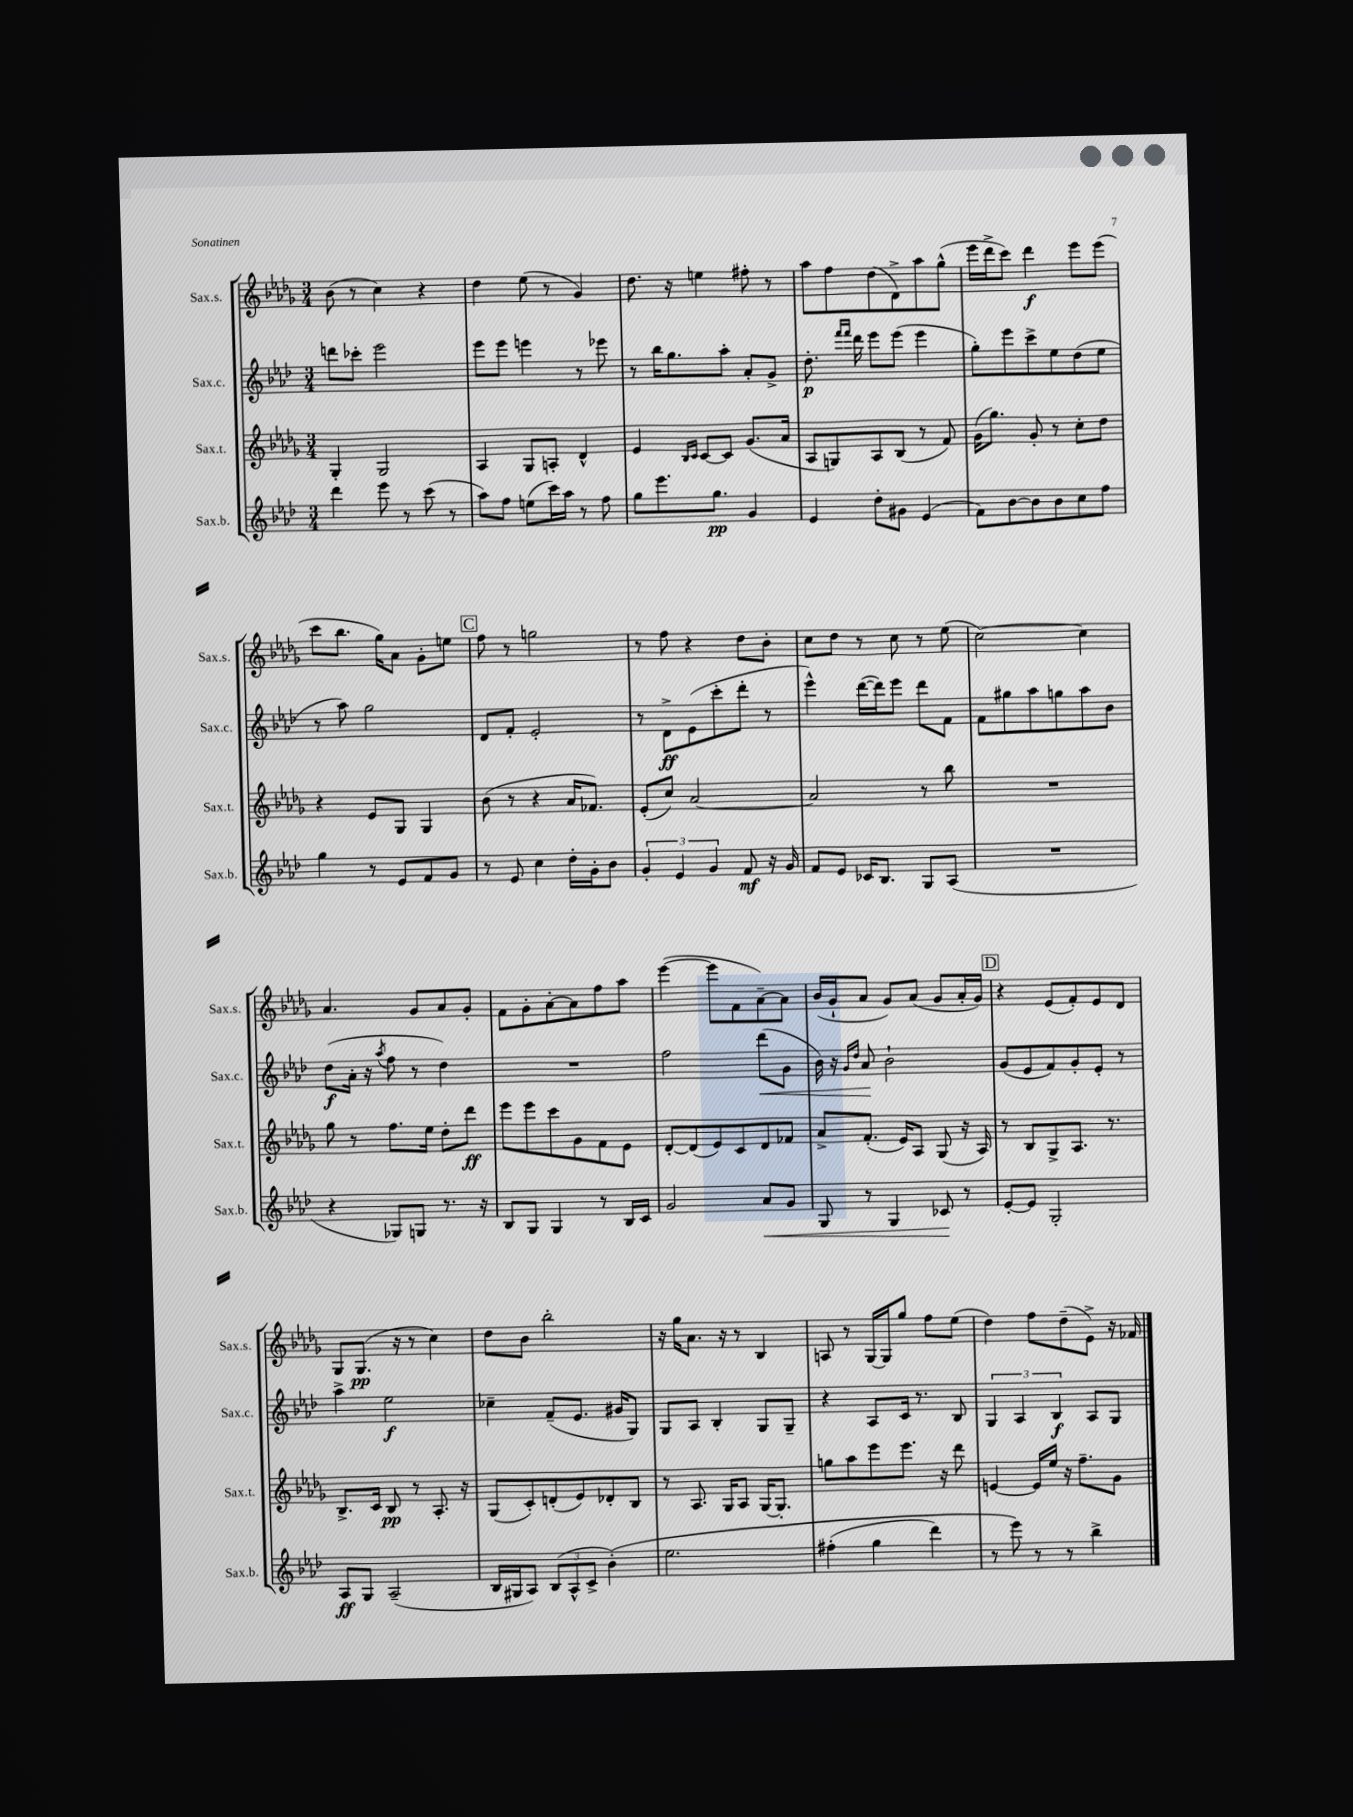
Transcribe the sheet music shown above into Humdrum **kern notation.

**kern	**dynam	**kern	**dynam	**kern	**dynam	**kern	**dynam
*part4	*part4	*part3	*part3	*part2	*part2	*part1	*part1
*staff4	*staff4	*staff3	*staff3	*staff2	*staff2	*staff1	*staff1
*I"Sax.b.	*	*I"Sax.t.	*	*I"Sax.c.	*	*I"Sax.s.	*
*I'Sax.b.	*	*I'Sax.t.	*	*I'Sax.c.	*	*I'Sax.s.	*
*clefG2	*	*clefG2	*	*clefG2	*	*clefG2	*
*k[b-e-a-d-]	*	*k[b-e-a-d-g-]	*	*k[b-e-a-d-]	*	*k[b-e-a-d-g-]	*
*M3/4	*	*M3/4	*	*M3/4	*	*M3/4	*
=14	=14	=14	=14	=14	=14	=14	=14
4ddd-\	.	4G-'/	.	8dddn\L	.	(8b-\	.
.	.	.	.	8ccc-X'\J	.	8r	.
8eee-\	.	2G-/	.	2eee-\	.	4cc\)	.
8r	.	.	.	.	.	.	.
(8ccc\	.	.	.	.	.	4r	.
8r	.	.	.	.	.	.	.
=15	=15	=15	=15	=15	=15	=15	=15
8aa-\L)	.	4A-/	.	8eee-\L	.	4dd-\	.
8ff\J	.	.	.	8eee-\J	.	.	.
(8een\L	.	8G-/L	.	4eeen\	.	(8ee-\	.
16ccc\L)	.	8An'/J	.	.	.	8r	.
16aa-\JJ	.	.	.	.	.	.	.
8r	.	4d-^^/	.	8r	.	4g-/)	.
8ff\	.	.	.	8eee-X\	.	.	.
=16	=16	=16	=16	=16	=16	=16	=16
8gg\L	.	4e-/	.	8r	.	8.dd-\	.
8.eee-\	.	.	.	16bb-\KL	.	.	.
.	.	.	.	8.gg\	.	16r	.
.	.	16qqB-/LL	.	.	.	.	.
.	.	16qqc/JJ	.	.	.	.	.
.	.	[8c/L	.	.	.	4een\	.
8.gg\J	pp	.	.	.	.	.	.
.	.	8c/J]	.	8aa-'\J	.	.	.
4g/	.	(8.g-/L	.	8a-'/L	.	8ff#X'\	.
.	.	.	.	8g^/J	.	8r	.
.	.	16a-/Jk	.	.	.	.	.
=17	=17	=17	=17	=17	=17	=17	=17
4e-/	.	8A-/L	.	8.dd-'\	p	8aa-\L	.
.	.	8Gn/)	.	.	.	8ff\	.
.	.	.	.	16qqfff/LL	.	.	.
.	.	.	.	16qqfff/JJ	.	.	.
.	.	.	.	16ddd-\	.	.	.
8dd-'\L	.	8A-/	.	8eee-\L	.	(8dd-\	.
8g#X\J	.	(8B-/J	.	(8eee-\J	.	8d-^\)	.
(4e-/	.	8r	.	4eee-\	.	8aa-\	.
.	.	8f/)	.	.	.	(8gg-^^\J	.
=18	=18	=18	=18	=18	=18	=18	=18
8f\L)	.	(16g-\KL	.	8gg'\L)	.	16eee-\LL	.
.	.	8.gg-\J)	.	.	.	16ddd-^\J	.
[8b-\	.	.	.	8eee-\	.	8ccc\J)	.
8b-\]	.	8g-'/	.	8ccc^\	.	4ddd-\	f
8b-\	.	8r	.	8ee-\	.	.	.
8cc\	.	8cc'\L	.	(8dd-\	.	8eee-\L	.
8ff\J	.	8dd-\J	.	8ee-\J	.	(8eee-\J	.
!!LO:LB:g=z
=19	=19	=19	=19	=19	=19	=19	=19
4gg\	.	4r	.	8r	.	8ccc\L	.
.	.	.	.	8aa-\)	.	8.bb-\J	.
8r	.	8e-/L	.	2gg\	.	.	.
.	.	.	.	.	.	16gg-\KL)	.
8e-/L	.	8G-/J	.	.	.	8a-\J	.
8f/	.	4G-/	.	.	.	8g-'\L	.
8g/J	.	.	.	.	.	8een\J	.
!!LO:REH:place=s1:t=C
=20	=20	=20	=20	=20	=20	=20	=20
8r	.	(8b-\	.	8d-/L	.	8ff\	.
8e-/	.	8r	.	8f'/J	.	8r	.
4cc\	.	4r	.	2e-'/	.	2ggn\	.
16dd-'\LL	.	16a-/KL	.	.	.	.	.
16g'\J	.	8.f-X/J)	.	.	.	.	.
8b-\J	.	.	.	.	.	.	.
=21	=21	=21	=21	=21	=21	=21	=21
6g'/	.	(8e-'/L	.	8r	.	8r	.
.	.	8cc/J)	.	8d-^\L	ff	8ff\	.
6e-/	.	.	.	.	.	.	.
.	.	[2a-/	.	(8e-\	.	4r	.
6g/	.	.	.	.	.	.	.
.	.	.	.	8ccc'\	.	.	.
8f/	mf	.	.	8ddd-'\J	.	8dd-\L	.
16r	.	.	.	8r	.	8b-'\J	.
16g/	.	.	.	.	.	.	.
=22	=22	=22	=22	=22	=22	=22	=22
8f/L	.	2a-/]	.	4eee-^^\)	.	8cc\L	.
8e-/J	.	.	.	.	.	8dd-\J	.
16c-X/KL	.	.	.	([16ddd-\LL	.	8r	.
8.B-/J	.	.	.	16ddd-\J])	.	.	.
.	.	.	.	8eee-\J	.	8cc\	.
8G/L	.	8r	.	8ddd-\L	.	8r	.
(8A-/J	.	8bb-\	.	8f\J	.	(8ee-\	.
=23	=23	=23	=23	=23	=23	=23	=23
2.r	.	2.r	.	8f\L	.	[2cc\)	.
.	.	.	.	8gg#X\	.	.	.
.	.	.	.	8aa-\	.	.	.
.	.	.	.	8ggn\	.	.	.
.	.	.	.	8aa-\	.	4cc\]	.
.	.	.	.	8b-\J	.	.	.
!!LO:LB:g=z
=24	=24	=24	=24	=24	=24	=24	=24
4r	.	8gg-\	.	(8dd-\L	f	4.a-/	.
.	.	8r	.	16a-'\Jk	.	.	.
.	.	.	.	16r	.	.	.
.	.	.	.	8qaa-/	.	.	.
8G-X/L)	.	8.ff\L	.	8ff\	.	.	.
8Gn/J	.	.	.	8r	.	8g-/L	.
.	.	16ee-\Jk	.	.	.	.	.
8.r	.	8dd-'\L	.	4dd-\)	.	8a-/	.
.	.	8ddd-\J	ff	.	.	8g-'/J	.
16r	.	.	.	.	.	.	.
=25	=25	=25	=25	=25	=25	=25	=25
8B-/L	.	8eee-\L	.	2.r	.	8f\L	.
8G/J	.	8eee-\	.	.	.	8g-'\	.
4G/	.	8ccc\	.	.	.	[8a-'\	.
.	.	8g-\	.	.	.	8a-\]	.
8r	.	8f\	.	.	.	8ff\	.
16B-/LL	.	8e-\J	.	.	.	8aa-\J	.
16c/JJ	.	.	.	.	.	.	.
=26	=26	=26	=26	=26	=26	=26	=26
2g/	.	[8d-'/L	.	2ff\	.	([4eee-\	.
.	.	(8d-/]	.	.	.	.	.
.	.	8e-/)	.	.	.	8eee-\L]	.
.	.	8c/	.	.	.	8f\	.
!	!LO:HP:b	!	!	!	!LO:HP:b	!	!
8a-/L	<	8d-/	.	(8ddd-\L	<	[8a-~\)	.
8g/J	.	8f-X/J	.	8g\J	.	8a-\J]	.
=27	=27	=27	=27	=27	=27	=27	=27
8G/	.	8a-^/L	.	16b-\)	.	(16b-/LL	.
.	.	.	.	16r	.	16g-`/J	.
.	.	.	.	16qqg/LL	.	.	.
.	.	.	.	16qqdd-/JJ	.	.	.
8r	.	(8.f'/J	.	8a-/	.	8a-/J	.
4G/	.	.	.	2b-`\	[	8g-/L)	.
.	.	16e-/KL)	.	.	.	.	.
.	.	8A-/J	.	.	.	(8a-/J	.
8c-X/	.	(8G-/	.	.	.	8g-/L	.
8r	[	16r	.	.	.	16a-'/L	.
.	.	16A-/)	.	.	.	16g-/JJ)	.
!!LO:REH:place=s1:t=D
=28	=28	=28	=28	=28	=28	=28	=28
[8e-'/L	.	8r	.	(8g/L	.	4r	.
8e-/J]	.	8B-/L	.	8e-/	.	.	.
2G'/	.	8G-^/	.	8f/)	.	(8e-/L	.
.	.	8.A-/J	.	8g'/	.	8f'/)	.
.	.	.	.	8e-'/J	.	8e-/	.
.	.	8.r	.	.	.	.	.
.	.	.	.	8r	.	8d-/J	.
!!LO:LB:g=z
=29	=29	=29	=29	=29	=29	=29	=29
8A-/L	ff	8.B-^/L	.	4aa-^\	.	8G-/L	.
8G/J	.	.	.	.	.	(8.G-/J	pp
.	.	16c/Jk	.	.	.	.	.
(2A-~/	.	8B-/	pp	2ee-\	f	.	.
.	.	.	.	.	.	16r	.
.	.	8r	.	.	.	8r	.
.	.	8.A-'/	.	.	.	4cc\)	.
.	.	16r	.	.	.	.	.
=30	=30	=30	=30	=30	=30	=30	=30
16B-/LL	.	(8G-/L	.	4cc-X~\	.	8dd-\L	.
16G#X/J	.	.	.	.	.	.	.
8A-/J)	.	8c'/)	.	.	.	8b-\J	.
(12B-/L	.	(8dn'/	.	(8f~/L	.	2bb-'\	.
12A-^^/	.	.	.	.	.	.	.
.	.	8e-/)	.	8.e-/J	.	.	.
12c^/J	.	.	.	.	.	.	.
(4b-'\)	.	8d-X'/	.	.	.	.	.
.	.	.	.	16g#X/KL	.	.	.
.	.	8B-/J	.	8G/J)	.	.	.
=31	=31	=31	=31	=31	=31	=31	=31
2.ee-\	.	8r	.	8G/L	.	16r	.
.	.	.	.	.	.	16gg-\KL	.
.	.	8.A-/	.	8A-/J	.	8.a-\J	.
.	.	.	.	4B-'/	.	.	.
.	.	16G-/KL	.	.	.	16r	.
.	.	8A-/J	.	.	.	8r	.
.	.	[16G-/KL	.	8G/L	.	4B-/	.
.	.	8.G-'/J]	.	.	.	.	.
.	.	.	.	8G~/J	.	.	.
=32	=32	=32	=32	=32	=32	=32	=32
(4ff#X'\	.	8ggn\L	.	4r	.	8An/	.
.	.	8aa-\	.	.	.	8r	.
4gg\	.	8eee-\	.	8A-/L	.	[16G-/LL	.
.	.	.	.	.	.	16G-/J]	.
.	.	8.eee-\J	.	16c/Jk	.	8gg-/J	.
.	.	.	.	8.r	.	.	.
4ddd-\)	.	.	.	.	.	8ff\L	.
.	.	16r	.	.	.	.	.
.	.	8ddd-\	.	8B-/	.	(8ee-\J	.
=33	=33	=33	=33	=33	=33	=33	=33
8r	.	[4en/	.	6G/	.	4dd-\)	.
8eee-\)	.	.	.	.	.	.	.
.	.	.	.	6A-/	.	.	.
8r	.	16e/LL]	.	.	.	8ff\L	.
.	.	16ee-/JJ	.	.	.	.	.
.	.	.	.	6B-/	f	.	.
8r	.	16r	.	.	.	(8dd-~\	.
.	.	8.ff~\L	.	.	.	.	.
4bb-^\	.	.	.	8A-/L	.	8e-^\J)	.
.	.	8g-\J	.	8G/J	.	16r	.
.	.	.	.	.	.	16f-X/	.
==	==	==	==	==	==	==	==
*-	*-	*-	*-	*-	*-	*-	*-
